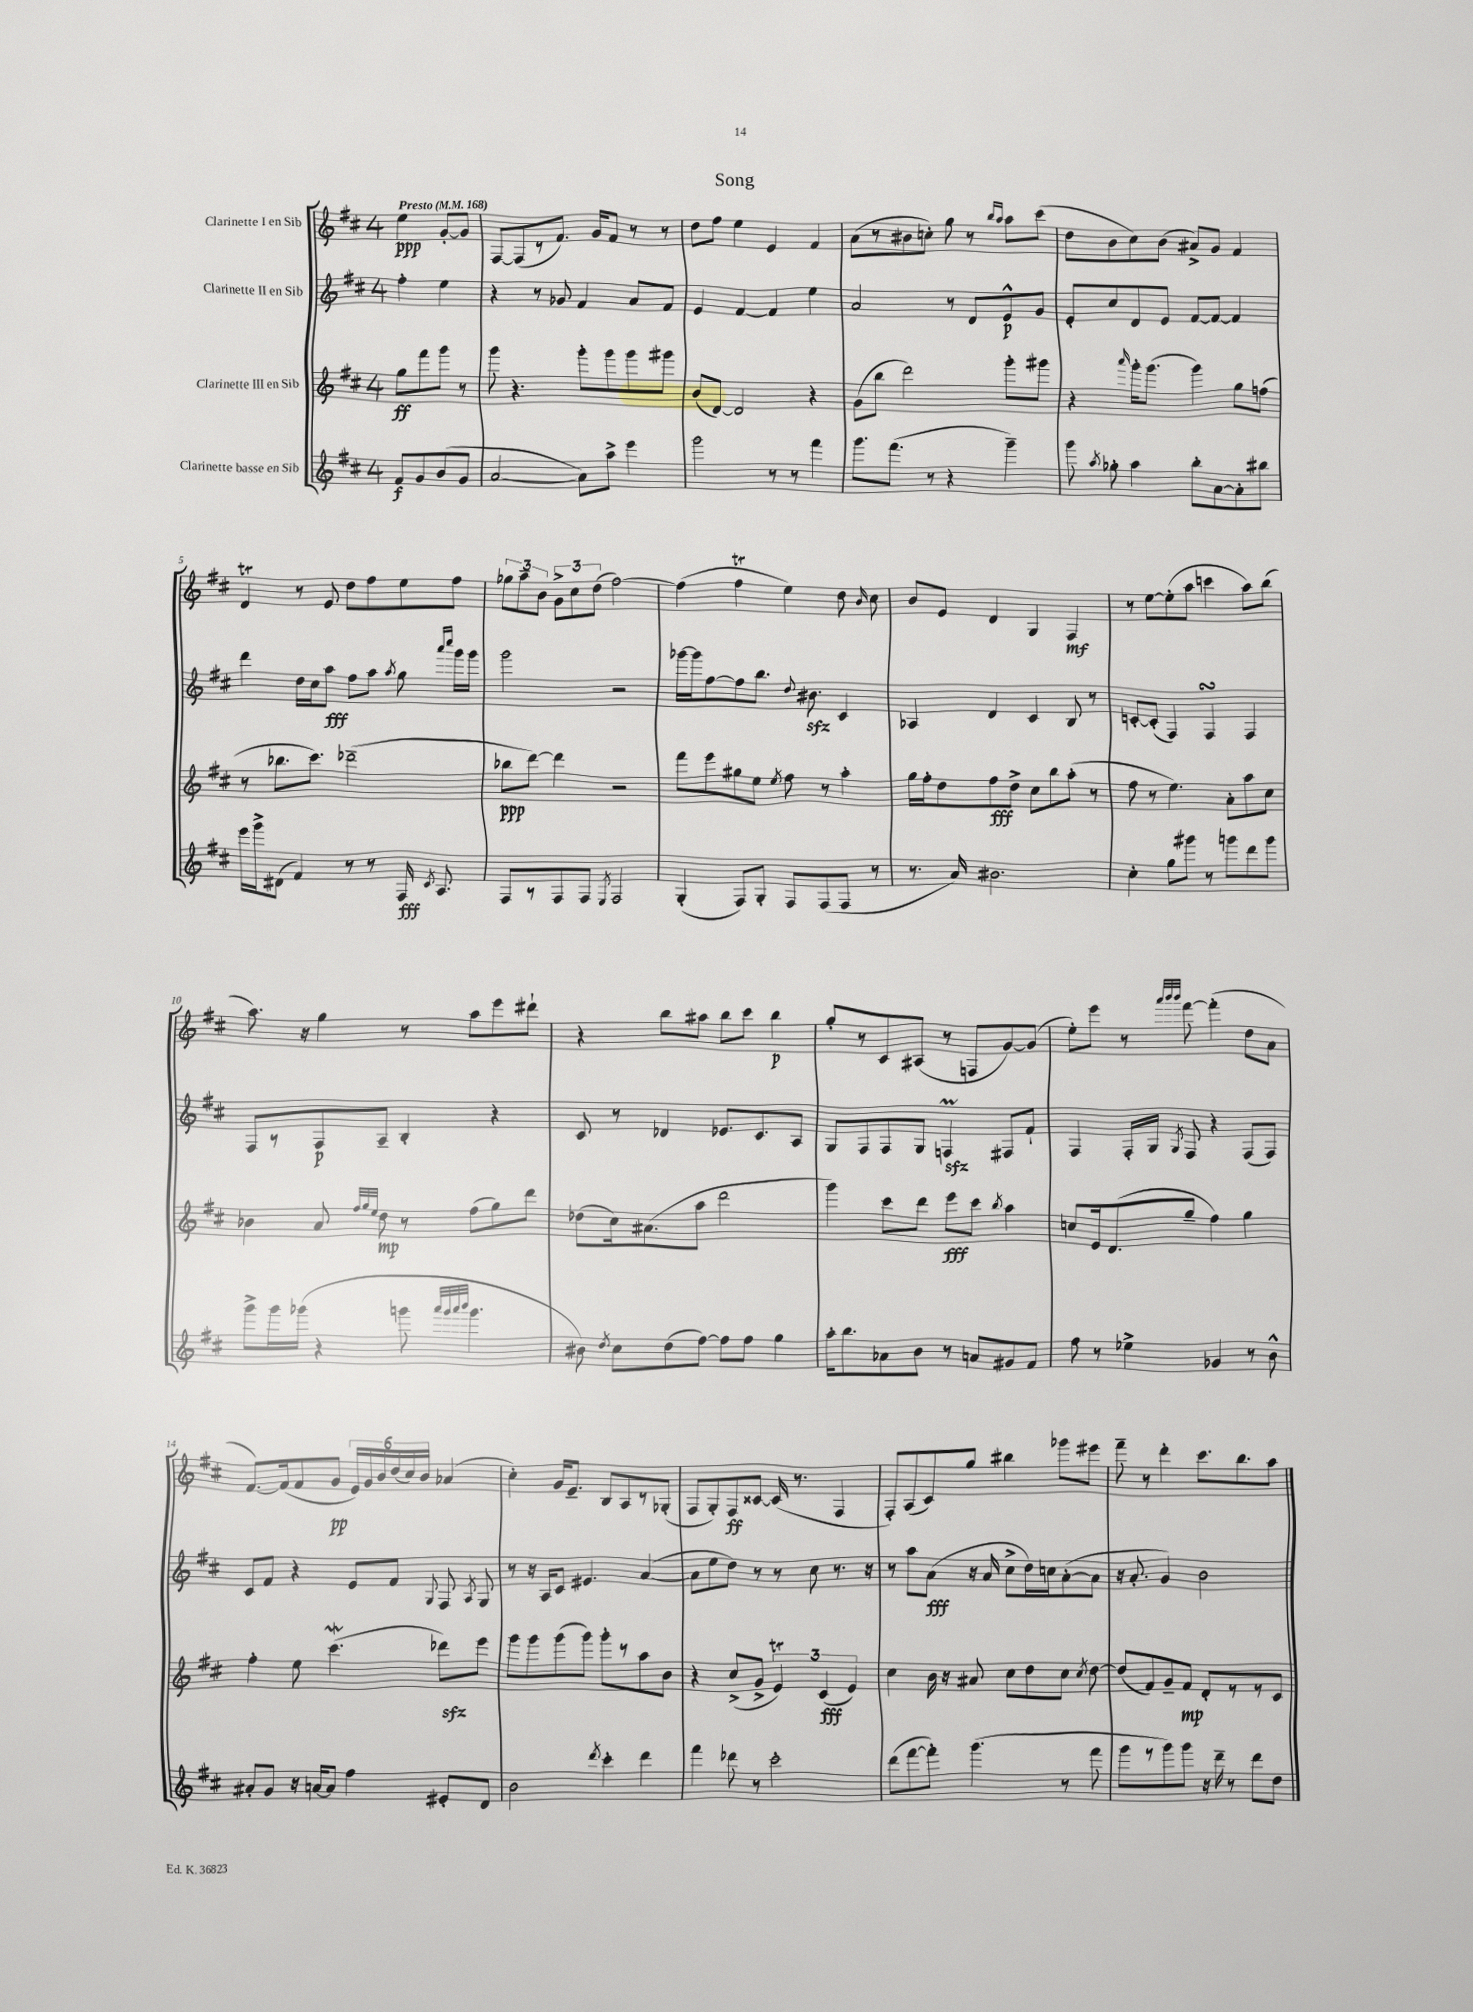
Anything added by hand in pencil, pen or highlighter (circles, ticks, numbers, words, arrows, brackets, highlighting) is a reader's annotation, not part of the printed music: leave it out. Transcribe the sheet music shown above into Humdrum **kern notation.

**kern	**dynam	**kern	**dynam	**kern	**dynam	**kern	**dynam
*part4	*part4	*part3	*part3	*part2	*part2	*part1	*part1
*staff4	*staff4	*staff3	*staff3	*staff2	*staff2	*staff1	*staff1
*I"Clarinette basse en Sib	*	*I"Clarinette III en Sib	*	*I"Clarinette II en Sib	*	*I"Clarinette I en Sib	*
*clefG2	*	*clefG2	*	*clefG2	*	*clefG2	*
*k[f#c#]	*	*k[f#c#]	*	*k[f#c#]	*	*k[f#c#]	*
*M4/4	*	*M4/4	*	*M4/4	*	*M4/4	*
*MM168	*	*MM168	*	*MM168	*	*MM168	*
=	=	=	=	=	=	=	=
!	!	!	!	!	!	!LO:TX:a:B:t=Presto	!
8f#/L	f	8gg\L	ff	4ff#'\	.	4ee\	ppp
8g/	.	8fff#\	.	.	.	.	.
(8b/	.	8ggg\J	.	4ee\	.	[8g'/L	.
8g/J	.	8r	.	.	.	8g/J]	.
=1	=1	=1	=1	=1	=1	=1	=1
[2a/	.	8ggg\	.	4r	.	[8F#/L	.
.	.	4.r	.	.	.	(8F#/]	.
.	.	.	.	8r	.	8r	.
.	.	.	.	8g-X/	.	8.f#/J)	.
8a\L])	.	8ggg'\L	.	4f#/	.	.	.
.	.	.	.	.	.	16g/KL	.
8aa^\J	.	8ggg\	.	.	.	8f#/J	.
4eee\	.	8ggg\	.	8a/L	.	8r	.
.	.	8ggg#X\J	.	8f#/J	.	8r	.
=2	=2	=2	=2	=2	=2	=2	=2
2ggg\	.	(8b/L	.	4e/	.	8dd\L	.
.	.	[8d/J)	.	.	.	8ff#\J	.
.	.	2d/]	.	[4f#/	.	4ee\	.
8r	.	.	.	4f#/]	.	4e/	.
8r	.	.	.	.	.	.	.
4fff#\	.	4r	.	4ee\	.	4f#/	.
=3	=3	=3	=3	=3	=3	=3	=3
8.ggg\L	.	(8g\L	.	2a/	.	(8a\L	.
.	.	8bb\J	.	.	.	8r	.
(8.fff#\J	.	.	.	.	.	.	.
.	.	2ddd\)	.	.	.	8b#X\	.
8r	.	.	.	.	.	8ccn'\J)	.
4r	.	.	.	8r	.	8gg\	.
.	.	.	.	8d/L	.	8r	.
.	.	.	.	.	.	16qqbb/LL	.
.	.	.	.	.	.	16qqaa/JJ	.
4ggg~\)	.	8ggg'\L	.	8e^^/	p	8aa\L	.
.	.	8ggg#X\J	.	8g/J	.	(8ccc#\J	.
=4	=4	=4	=4	=4	=4	=4	=4
8ggg\	.	4r	.	8e'/L	.	8dd\L	.
8qaa/	.	.	.	.	.	.	.
8gg-X'\	.	.	.	8cc#/	.	8b\	.
.	.	16qqaaa/	.	.	.	.	.
4aa\	.	16ggg'\KL	.	8d/	.	8cc#\)	.
.	.	(8.ggg\J	.	.	.	.	.
.	.	.	.	8e/J	.	(8b\J	.
8bb'\L	.	4ggg\)	.	[8f#/L	.	8a#X^/L)	.
[8a\	.	.	.	8f#/J_	.	8g/J	.
8a'\]	.	8gg\L	.	4f#/]	.	4f#/	.
8bb#X\J	.	(8ffn\J	.	.	.	.	.
!!LO:LB:g=z
=5	=5	=5	=5	=5	=5	=5	=5
16eee\LL	.	8r	.	4ddd\	.	4dT/	.
16ggg^\J	.	.	.	.	.	.	.
(8d#X\J	.	8.bb-X\L	.	.	.	.	.
4f#/)	.	.	.	16dd\LL	.	8r	.
.	.	8.ccc#\J)	.	16cc#\J	.	.	.
.	.	.	.	8aa\J	fff	8e/	.
8r	.	(2ddd-X~\	.	8ff#\L	.	8dd\L	.
8r	.	.	.	8aa\J	.	8ff#\	.
.	.	.	.	8qaa/	.	.	.
16F#/	fff	.	.	8gg\	.	8ee\	.
8qc#/	.	.	.	.	.	.	.
8.A/	.	.	.	.	.	.	.
.	.	.	.	16qqaaa/LL	.	.	.
.	.	.	.	16qqcccc#/JJ	.	.	.
.	.	.	.	16ggg\LL	.	8ff#\J	.
.	.	.	.	16ggg\JJ	.	.	.
=6	=6	=6	=6	=6	=6	=6	=6
8F#/L	.	8bb-X\L	ppp	2ggg\	.	12gg-X\L	.
.	.	.	.	.	.	12aa~\	.
8r	.	[8ddd\J)	.	.	.	.	.
.	.	.	.	.	.	12b\J	.
8F#/	.	4ddd\]	.	.	.	12g^\L	.
.	.	.	.	.	.	12cc#\	.
8F#/J	.	.	.	.	.	.	.
.	.	.	.	.	.	(12dd\J	.
8qE/	.	.	.	.	.	.	.
2F#/	.	2r	.	2r	.	[2ff#\)	.
=7	=7	=7	=7	=7	=7	=7	=7
(4G'/	.	8fff#\L	.	[16ggg-X\LL	.	(4ff#\]	.
.	.	.	.	16ggg-\J]	.	.	.
.	.	8eee\	.	[8ff#\	.	.	.
8F#/L)	.	8gg#X\	.	8ff#\]	.	4ff#t\	.
8G'/J	.	8ee\J	.	8.bb\J	.	.	.
.	.	8qee/	.	.	.	.	.
8F#/L	.	8ff#\	.	.	.	4ee\)	.
.	.	.	.	8qqdd/	.	.	.
.	.	.	.	8.b#Xzz\	.	.	.
(8F#/	.	8r	.	.	.	.	.
8F#/J	.	4aa'\	.	4c#/	.	8dd\	.
.	.	.	.	.	.	16qqb/	.
8r	.	.	.	.	.	8cc#\	.
=8	=8	=8	=8	=8	=8	=8	=8
8.r	.	16gg\LL	.	4A-X/	.	8b/L	.
.	.	16ff#'\J	.	.	.	.	.
.	.	8dd\	.	.	.	8e/J	.
16a/)	.	.	.	.	.	.	.
2.b#X\	.	8ff#\	fff	4d/	.	4d/	.
.	.	8dd^\J	.	.	.	.	.
.	.	8cc#\L	.	4c#/	.	4G/	.
.	.	8bb\	.	.	.	.	.
.	.	(8aa'\J	.	8B/	.	4F#/	mf
.	.	8r	.	8r	.	.	.
=9	=9	=9	=9	=9	=9	=9	=9
4cc#'\	.	8ff#\	.	[8cn'/L	.	8r	.
.	.	8r	.	(8c'/J]	.	[8ee\L	.
8gg\L	.	4.ee\)	.	4F#/)	.	(8ee'\]	.
8ggg#X\J	.	.	.	.	.	8aa\J	.
8r	.	.	.	4F#sSsS/	.	4cccn\	.
8gggn\L	.	8a'\L	.	.	.	.	.
8ddd\	.	8aa\	.	4F#/	.	8aa\L)	.
8ggg\J	.	8cc#\J	.	.	.	(8bb\J	.
!!LO:LB:g=z
=10	=10	=10	=10	=10	=10	=10	=10
8ggg^\L	.	4b-X\	.	8F#/L	.	8.aa\)	.
16ggg\L	.	.	.	8r	.	.	.
(16ggg-X\JJ	.	.	.	.	.	16r	.
4r	.	8a/	.	8F#/	p	4gg\	.
.	.	32qqff#/LLL	.	.	.	.	.
.	.	32qqgg/	.	.	.	.	.
.	.	32qqee/JJJ	.	.	.	.	.
.	.	8dd\	mp	8A~/J	.	.	.
8gggn\	.	8r	.	4B'/	.	8r	.
32qqaaa/LLL	.	.	.	.	.	.	.
32qqggg/	.	.	.	.	.	.	.
32qqaaa/	.	.	.	.	.	.	.
32qqbbb/JJJ	.	.	.	.	.	.	.
4.ggg\	.	(8ff#\L	.	.	.	8aa\L	.
.	.	8gg\)	.	4r	.	8eee\	.
.	.	8ddd\J	.	.	.	8ddd#X`\J	.
=11	=11	=11	=11	=11	=11	=11	=11
8b#X\)	.	(8dd-X\L	.	8c#/	.	4r	.
8qdd/	.	.	.	.	.	.	.
8cc#\L	.	16cc#\k)	.	8r	.	.	.
.	.	(8.a#X\	.	.	.	.	.
(8dd\	.	.	.	4d-X/	.	8bb\L	.
[8ff#\J)	.	8aa\J	.	.	.	8aa#X\J	.
8ff#\L]	.	2ddd\	.	8.e-X/L	.	8bb\L	.
8ff#\J	.	.	.	.	.	8ccc#\J	.
.	.	.	.	8.c#/	.	.	.
4gg\	.	.	.	.	.	4bb\	p
.	.	.	.	8A/J	.	.	.
=12	=12	=12	=12	=12	=12	=12	=12
16aa'\KL	.	4ggg\)	.	8G/L	.	8gg'/L	.
8.bb\	.	.	.	.	.	.	.
.	.	.	.	8F#/	.	8r	.
8a-X\	.	8ccc#\L	.	8F#/	.	8c#/	.
8b\J	.	8ddd\J	.	8G/J	.	(8A#X/J	.
8r	.	8eee\L	fff	4FnzzM/	.	8r	.
8an/L	.	8ccc#\J	.	.	.	8Fn/L	.
.	.	8qbb/	.	.	.	.	.
8g#X/	.	4aa\	.	8F#X/L	.	[8g/)	.
8f#/J	.	.	.	8f#`/J	.	(8g/J]	.
=13	=13	=13	=13	=13	=13	=13	=13
8ff#\	.	8ccn/L	.	4F#/	.	8ee'\L)	.
8r	.	16e/k	.	.	.	8eee\J	.
.	.	(8.d/	.	.	.	.	.
4ee-X^\	.	.	.	16F#'/LL	.	8r	.
.	.	.	.	16G/JJ	.	.	.
.	.	.	.	.	.	32qqaaa/LLL	.
.	.	.	.	.	.	32qqbbb/	.
.	.	.	.	8qG/	.	32qqbbb/JJJ	.
.	.	8gg~/J	.	8F#/	.	[8fff#\	.
4g-X/	.	4ff#\)	.	4r	.	(4fff#'\]	.
8r	.	4gg\	.	(8F#/L	.	8dd\L	.
8b^^\	.	.	.	8F#/J)	.	8a\J	.
!!LO:LB:g=z
=14	=14	=14	=14	=14	=14	=14	=14
8a#X'/L	.	4ff#'\	.	8c#/L	.	[8.f#/L)	.
8g/J	.	.	.	8f#/J	.	.	.
.	.	.	.	.	.	(16f#/k]	.
16r	.	8ee\	.	4r	.	8f#/	.
[16an/KL	.	.	.	.	.	.	.
8a/J]	.	(4.ccc#W\	.	.	.	8g/J	pp
4ff#\	.	.	.	8e/L	.	24e/LL)	.
.	.	.	.	.	.	24g/	.
.	.	.	.	.	.	24b/	.
.	.	.	.	8f#/J	.	(24dd/	.
.	.	.	.	.	.	24cc#/)	.
.	.	.	.	.	.	24b/JJ	.
.	.	.	.	8qqG/	.	.	.
8e#X'/L	.	8ddd-Xzz\L)	.	8F#/	.	(4a-X/	.
.	.	.	.	8qA/	.	.	.
8d/J	.	8eee\J	.	8G/	.	.	.
=15	=15	=15	=15	=15	=15	=15	=15
2b\	.	8ggg\L	.	8r	.	4cc#'\)	.
.	.	8ggg\	.	16r	.	.	.
.	.	.	.	16A/KL	.	.	.
.	.	(8ggg\	.	8c#/J	.	16g/KL	.
.	.	.	.	.	.	8.e~/J	.
.	.	8ggg\J)	.	4.e#X/	.	.	.
8qddd/	.	.	.	.	.	.	.
4ccc#'\	.	8ggg'\L	.	.	.	8B/L	.
.	.	8r	.	.	.	8A/	.
4ddd\	.	8aa\	.	([4a/	.	8r	.
.	.	8b\J	.	.	.	(8G-X'/J	.
=16	=16	=16	=16	=16	=16	=16	=16
4fff#\	.	4r	.	8a\L]	.	8F#/L	.
.	.	.	.	8ee\	.	8G'/)	.
8ddd-X\	.	(8cc#^/L	.	8dd\J)	.	8F#/	ff
8r	.	8g^/J	.	8r	.	[8c##X/J	.
2ccc#'\	.	6eT/)	.	8r	.	(16c##/]	.
.	.	.	.	.	.	8.r	.
.	.	.	.	8cc#\	.	.	.
.	.	(6c#/	fff	.	.	.	.
.	.	.	.	8.r	.	4F#/	.
.	.	6e/)	.	.	.	.	.
.	.	.	.	16r	.	.	.
=17	=17	=17	=17	=17	=17	=17	=17
(8ddd\L	.	4cc#\	.	8r	.	8F#'/L)	.
[8fff#\	.	.	.	8aa\L	.	(8A/	.
8fff#'\J])	.	16b\	.	(8a\J	fff	8c#/)	.
.	.	16r	.	.	.	.	.
(4.ggg\	.	8a#X/	.	16r	.	8gg/J	.
.	.	.	.	16a/	.	.	.
.	.	8cc#\L	.	8cc#^\L	.	4bb#X\	.
.	.	8dd\	.	16dd\L)	.	.	.
.	.	.	.	16ccn\J	.	.	.
8r	.	8cc#\J	.	([8a'\	.	8ggg-X\L	.
.	.	8qcc#/	.	.	.	.	.
8fff#\	.	[8dd\	.	8a\J]	.	8eee#X\J	.
=18	=18	=18	=18	=18	=18	=18	=18
8ggg\L	.	(8dd/L]	.	16r	.	8fff#~\	.
.	.	.	.	8.a'/	.	.	.
8r	.	8f#/)	.	.	.	8r	.
8ggg\)	.	8g~/	.	4g/)	.	4ddd'\	.
8ggg\J	.	8f#/J	mp	.	.	.	.
16r	.	8d'/L	.	2b\	.	8.ccc#\L	.
16ddd~\	.	.	.	.	.	.	.
8r	.	8r	.	.	.	.	.
.	.	.	.	.	.	8.bb\	.
8ddd\L	.	8r	.	.	.	.	.
8dd\J	.	8c#/J	.	.	.	8aa\J	.
==	==	==	==	==	==	==	==
*-	*-	*-	*-	*-	*-	*-	*-
